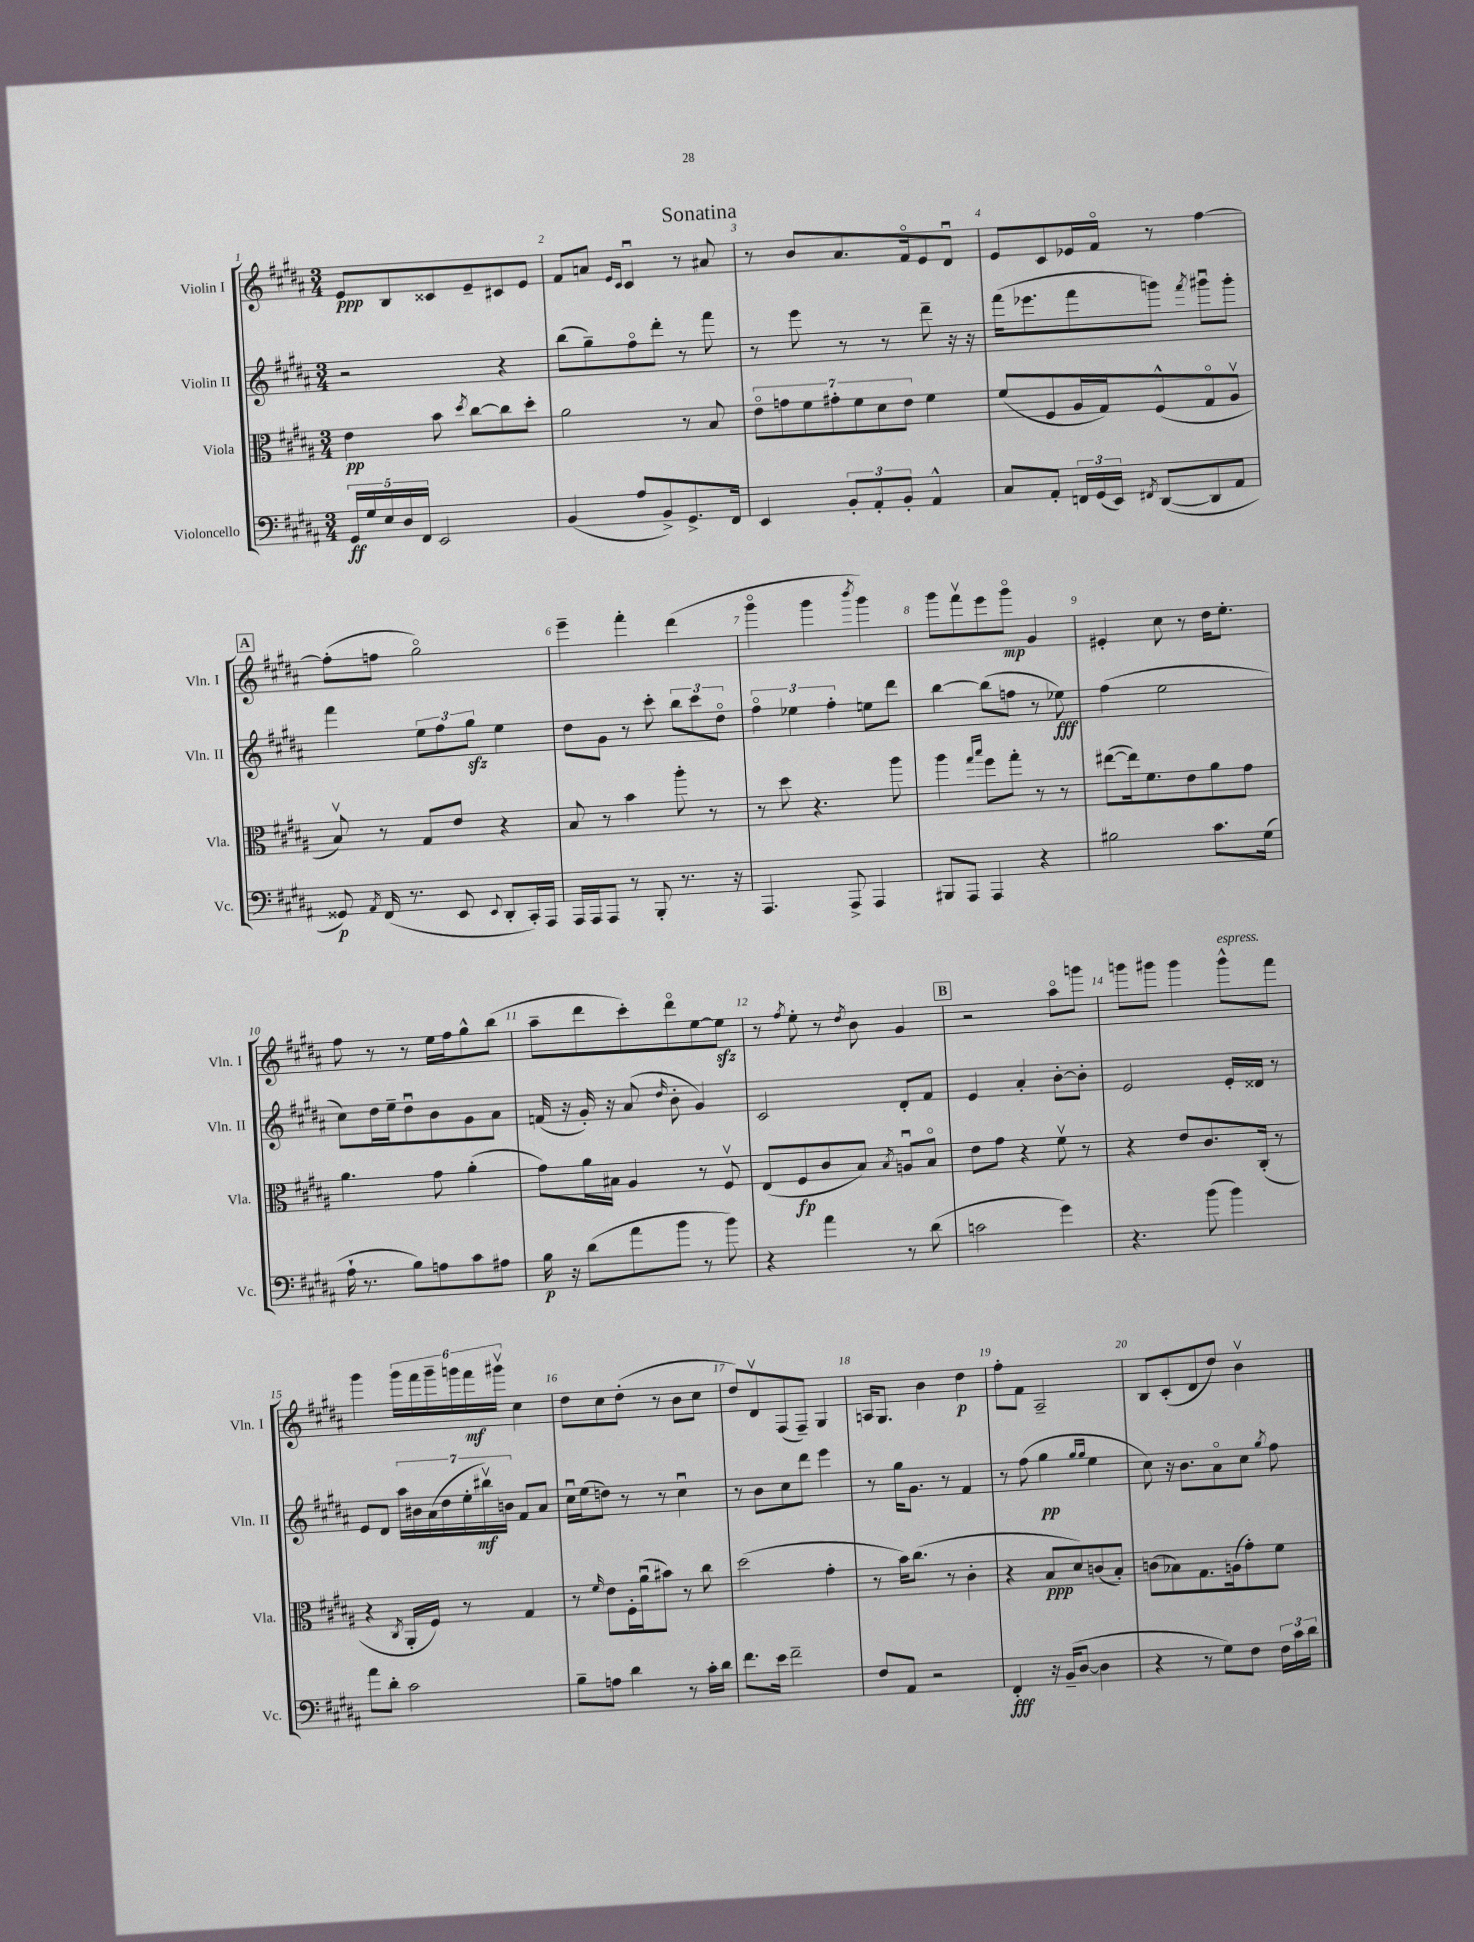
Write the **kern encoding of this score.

**kern	**kern	**kern	**kern
*staff4	*staff3	*staff2	*staff1
*clefF4	*clefC3	*clefG2	*clefG2
*k[f#c#g#d#a#]	*k[f#c#g#d#a#]	*k[f#c#g#d#a#]	*k[f#c#g#d#a#]
*M3/4	*M3/4	*M3/4	*M3/4
20GG#	4e	2r	8e
20G#	.	.	.
20E	.	.	.
.	.	.	8B
20D#	.	.	.
20FF#	.	.	.
2EE	8b	.	8c##
.	8qdd#	.	.
.	[8cc#	.	8e~
.	8cc#]	4r	8c#
.	8dd#'	.	8e
=	=	=	=
(4BB	2a#	(8bb	8f#
.	.	8gg#~)	8a
.	.	.	16qqe
.	.	.	16qqc#
8A#	.	8ff#o	4c#u
8BB^)	.	8ddd#'	.
8.GG#^	8r	8r	8r
.	8B	8fff#	8a#
16FF#	.	.	.
=	=	=	=
4EE	14eo	8r	8r
.	14g	.	.
.	.	8eee	8b
.	14f#	.	.
.	14g#'	.	.
12BB'	.	8r	8.a#
.	14f#	.	.
12AA#'	.	.	.
.	14d#	.	.
.	.	8r	.
12BB'	.	.	.
.	14e	.	.
.	.	.	16f#o
4AA#^^	4f#	8ddd#~	8e
.	.	16r	8d#u
.	.	16r	.
=	=	=	=
8C#	(8f#	(16fff#	8e
.	.	8.eee-	.
8AA#'	8F#	.	8c#
24FF	16A#	8fff#	16e-
(24GG#	.	.	.
.	16G#)	.	16f#o
24EE)	.	.	.
8qFF#	.	.	.
([8DD#	(8F#^^	8ggg)	8r
.	.	8qfff#	.
8DD#]	8G#o	8ggg#u	[4ff#
8AA#	8A#v	8ggg#'	.
=	=	=	=
8GG##)	8Bv)	4fff#	(8ff#']
8qAA#	.	.	.
(16FF#	8r	.	8ff
8.r	.	.	.
.	8G#	12ee	2gg#o)
.	.	12ff#	.
8EE	8e	.	.
.	.	12gg#	.
8qqEE	.	.	.
8DD#'	4r	4ee	.
16CC#')	.	.	.
16AAA#	.	.	.
=	=	=	=
16AAA#	8B	8dd#	4eee~
16AAA#	.	.	.
8AAA#	8r	8g#	.
8r	4b	8r	4fff#'
8BBB'	.	8ccc#'	.
8.r	8aa#'	12bb	(4ddd#
.	.	12ccc#	.
.	8r	.	.
.	.	12dd#o	.
16r	.	.	.
=	=	=	=
4.AAA#	8r	6ff#o	4ggg#o
.	8dd#	.	.
.	.	6ee-	.
.	4.r	.	4ggg#
.	.	6ff#'	.
8AAA#^	.	.	.
.	.	.	8qbbb
4AAA#	.	8ee	4ggg#)
.	8aa#	8ddd#	.
=	=	=	=
8BBB#	4aa#	[4bb	8ggg#
8AAA#	.	.	8fff#v
.	16qqgg#	.	.
.	16qqbb	.	.
4AAA#	8ff#	(8bb]	8eee
.	8gg#'	8ff	8ggg#o
4r	8r	8r	4g#
.	8r	8ee-)	.
=	=	=	=
2B#	([8ee#	(4ff#	4e#'
.	16ee#])	.	.
.	8.f#	.	.
.	.	2ee	8cc#
.	8e	.	8r
8.c#	8a#	.	16dd#
.	.	.	8.ee'
.	8g#	.	.
(16G#	.	.	.
=	=	=	=
16A#`	4.a#	8cc#)	8ff#
8.r	.	.	.
.	.	16dd#	8r
.	.	16ee~	.
8B)	.	8dd#u	8r
8A	8g#	8b	16ee
.	.	.	16ff#
8c#	(4a#'	8g#	8gg#^^
8A#	.	8a#	(8bb
=	=	=	=
16B	8g#)	(16f	8aa#~
16r	.	16r	.
(8d#	16a#	16g#')	8ddd#
.	16B#	16r	.
8a#	4A#	(8a#	8ccc#')
.	.	16qqdd#	.
8b	.	8b'	8ddd#o
8r	8r	4g#)	[8ee
8b)	8F#v	.	8ee]
=	=	=	=
4r	(8E	2c#	8r
.	.	.	8qff#
.	8F#	.	8ee'
4a#	8c#	.	8r
.	.	.	8qdd#
.	8B)	.	8b
.	8qB	.	.
8r	8Au	8d#'	4g#
(8d#	8Bo	8f#	.
=	=	=	=
2c	8e	4e	2r
.	8g#	.	.
.	4r	4a#'	.
4g#)	8f#v	[8b'	8aa#o
.	8r	8b']	8ggg
=	=	=	=
4.r	4r	2e	8ggg
.	.	.	8ggg#
.	8e	.	4ggg#
(8b	8.c#	.	.
4b)	.	16e'	8ggg#^^
.	(16C#'	16d##	.
.	8r	8r	8fff#
=	=	=	=
8a#	4r	8e	4ggg#
8d#'	.	8d#	.
.	8qC#	.	.
2c#	16AA#'	28aa#	24ggg#
.	.	28b#	.
.	.	.	24fff#
.	16F#)	.	.
.	.	(28a#	.
.	.	.	24ggg#~
.	.	28dd#	.
.	8r	.	24ggg
.	.	28ee'	.
.	.	.	24fff#
.	.	28bb#v)	.
.	.	.	24ggg#v
.	.	28b	.
.	4G#	8f#	4cc#
.	.	8a#	.
=	=	=	=
8B~	8r	16cc#u	8dd#
.	.	(16ee	.
.	16qqf#	.	.
8A	8e	8dd)	8cc#
4d#	16F#'	8r	(8dd#'
.	(16a#u	.	.
.	8b#)	8r	8r
8r	8r	4cc#u	8b
16c#'	8cc#	.	8cc#
16d#	.	.	.
=	=	=	=
8.f#	(2dd#	8r	8dd#)
.	.	8b	8d#v
16e	.	.	.
2f#~	.	8cc#	(8F#
.	.	8ddd#	8F#~)
.	4g#'	4eee	4G#
=	=	=	=
8F#	8r	8r	16A
.	.	.	8.G#
8AA#	16b)	16gg#	.
.	(8.cc#	8.g#	.
2r	.	.	4b
.	8r	8r	.
.	4c#'	4f#	4dd#
=	=	=	=
4FF#'	4r	8r	8ff#'
.	.	(8ff#	8f#
16r	8B	4gg#	2A#~
(16BB~	.	.	.
[8D#	8d#)	.	.
.	.	16qqgg#	.
.	.	16qqgg#	.
4D#]	(8c	4ee	.
.	8B')	.	.
=	=	=	=
4r	(8c	8cc#)	8B
.	8B-)	16r	(8c#'
.	.	8.b	.
8r	8.G#	.	8d#
8G#)	.	8a#o	8dd#)
.	(16A	.	.
8F#	8g#')	8cc#	4bv
.	.	8qgg#	.
24F#	8f#	8ff#	.
24c#	.	.	.
24d#	.	.	.
==	==	==	==
*-	*-	*-	*-
